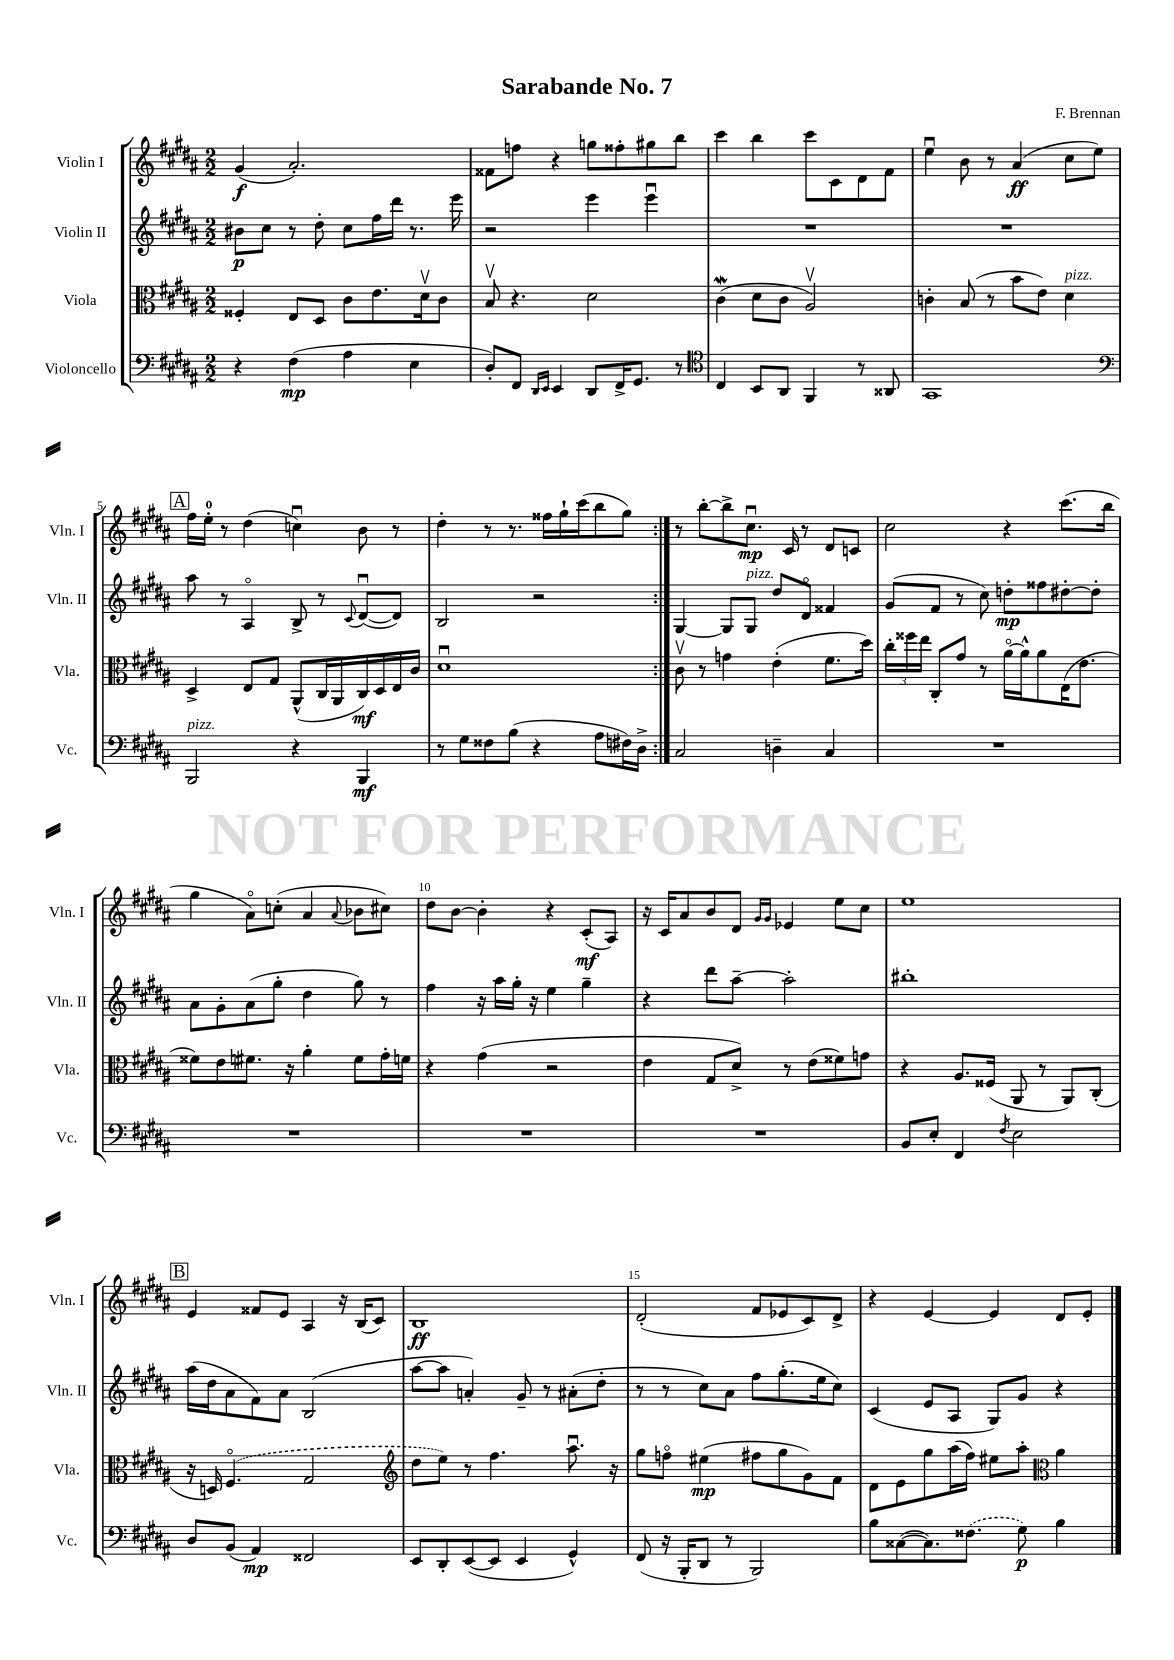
\header { title = "Sarabande No. 7" composer = "F. Brennan" }
<<
\new StaffGroup <<
\new Staff = "s0" \with { instrumentName = "Violin I" shortInstrumentName = "Vln. I" } {
    \clef treble \key b \major \numericTimeSignature \time 2/2
    \autoBeamOff \repeat volta 2 { gis'4\f( ais'2.-.) |
    fisis'8[ f''8] r4 g''8[ fisis''8-. gis''8 b''8] |
    cis'''4 b''4 cis'''8[ cis'8 dis'8 fis'8] |
    e''4\downbow b'8 r8 ais'4\ff( cis''8[ e''8]) |
    \mark \markup { \box "A" } fis''16[ e''16]-0-. r8 dis''4( c''4\downbow) b'8 r8 |
    dis''4-. r8 r8. fisis''16[ gis''16-! cis'''16( b''8 gis''8]) | }
    r8 b''8[~-. b''8-> cis''8.]\downbow\mp cis'16 r8 dis'8[ c'8] |
    cis''2 r4 cis'''8.[( b''16] |
    gis''4 ais'8[\flageolet) c''8]-.( ais'4 \appoggiatura { ais'8 } bes'8[ cis''8]) |
    dis''8[ b'8]~ b'4-. r4 cis'8[-.\mf( ais8]) |
    r16 cis'16[ ais'8 b'8 dis'8] \grace { gis'16[ gis'16] } ees'4 e''8[ cis''8] |
    e''1 |
    \mark \markup { \box "B" } e'4 fisis'8[ e'8] ais4 r16 b16[( cis'8]) |
    b1\ff |
    dis'2-.( fis'8[ ees'8 cis'8) dis'8]-> |
    r4 e'4~ e'4 dis'8[ e'8]-. \bar "|." |
}
\new Staff = "s1" \with { instrumentName = "Violin II" shortInstrumentName = "Vln. II" } {
    \clef treble \key b \major \numericTimeSignature \time 2/2
    \autoBeamOff \repeat volta 2 { bis'8[\p cis''8] r8 dis''8-. cis''8[ fis''16 dis'''16] r8. e'''16 |
    r2 e'''4 e'''4\downbow |
    R1 |
    R1 |
    \mark \markup { \box "A" } ais''8 r8 ais4\flageolet b8-> r8 \appoggiatura { cis'8 } dis'8[~\downbow( dis'8]) |
    b2 r2 | }
    gis4~ gis8[ gis8]^\markup { \italic "pizz." } dis''8[ dis'8]\flageolet fisis'4 |
    gis'8[( fis'8] r8 cis''8) d''8[-.\mp fisis''8 dis''8~-. dis''8]-. |
    ais'8[ gis'8-. ais'8( gis''8]-. dis''4 gis''8) r8 |
    fis''4 r16 ais''16[ gis''16]-. r16 e''4 gis''4-- |
    r4 dis'''8[ ais''8]~-- ais''2-. |
    bis''1-. |
    \mark \markup { \box "B" } ais''16[( dis''16 ais'8 fis'8) ais'8] b2( |
    ais''8[~ ais''8] a'4-.) gis'8-- r8 ais'8[-.( dis''8]-. |
    r8 r8 cis''8[) ais'8] fis''8[ gis''8.-.( e''16 cis''8]) |
    cis'4( e'8[ ais8] gis8[) gis'8] r4 \bar "|." |
}
\new Staff = "s2" \with { instrumentName = "Viola" shortInstrumentName = "Vla." } {
    \clef alto \key b \major \numericTimeSignature \time 2/2
    \autoBeamOff \repeat volta 2 { fisis4-. e8[ dis8] cis'8[ e'8. dis'16\upbow cis'8] |
    b8\upbow r4. dis'2 |
    cis'4\mordent( dis'8[ cis'8] ais2\upbow) |
    c'4-. b8( r8 b'8[ e'8]) dis'4^\markup { \italic "pizz." } |
    \mark \markup { \box "A" } dis4-> e8[ gis8] ais,8[-^( cis16 ais,16 cis16\mf) dis16 e16 cis'16] |
    dis'1\downbow | }
    cis'8\upbow r8 g'4 e'4-.( fis'8.[ dis''16]) |
    \tuplet 3/2 { cis''16[-. fisis''16 e''16] } cis8[-. gis'8] r8 ais'16[~\flageolet ais'16-^ ais'8 e16( e'8.] |
    fisis'8[) e'8 fis'8.] r16 ais'4-. fis'8[ gis'16-. f'16] |
    r4 gis'4( r2 |
    e'4 gis8[ dis'8]->) r8 e'8[( fisis'8) g'8] |
    r4 ais8.[ fisis16]( ais,8 r8 ais,8[) cis8]-.( |
    \mark \markup { \box "B" } r16 d16) \once \slurDashed fis4.\flageolet( gis2 |
    \clef treble dis''8[ e''8]) r8 fis''4. ais''8.\downbow r16 |
    gis''8[ f''8]\flageolet eis''4\mp( fis''8[ gis''8 gis'8) fis'8] |
    dis'8[ e'8 gis''8 ais''16( fis''16]) eis''8[ ais''8]-. \clef alto ais'4 \bar "|." |
}
\new Staff = "s3" \with { instrumentName = "Violoncello" shortInstrumentName = "Vc." } {
    \clef bass \key b \major \numericTimeSignature \time 2/2
    \autoBeamOff \repeat volta 2 { r4 fis4\mp( ais4 e4 |
    dis8[-.) fis,8] \grace { dis,16[ e,16] } e,4 dis,8[ fis,16-> gis,8.] r8 |
    \clef tenor cis4 b,8[ ais,8] fis,4 r8 aisis,8 |
    gis,1 |
    \mark \markup { \box "A" } \clef bass b,,2^\markup { \italic "pizz." } r4 b,,4\mf |
    r8 gis8[ fisis8 b8]( r4 ais8[ fis16) dis16]-> | }
    cis2 d4-- cis4 |
    R1 |
    R1 |
    R1 |
    R1 |
    b,8[ e8]-. fis,4 \acciaccatura { fis8 } e2 |
    \mark \markup { \box "B" } dis8[ b,8]( ais,4\mp) fisis,2 |
    e,8[ dis,8-. e,8~( e,8] e,4 gis,4-^) |
    fis,8( r16 b,,16[-. dis,8] r8 b,,2) |
    b8[ cisis8~( cisis8.) \once \slurDashed fisis8.]( gis8\p) b4 \bar "|." |
}
>>
>>
\layout { \context { \Score \override BarNumber.break-visibility = ##(#f #t #t) barNumberVisibility = #(every-nth-bar-number-visible 5) } }
